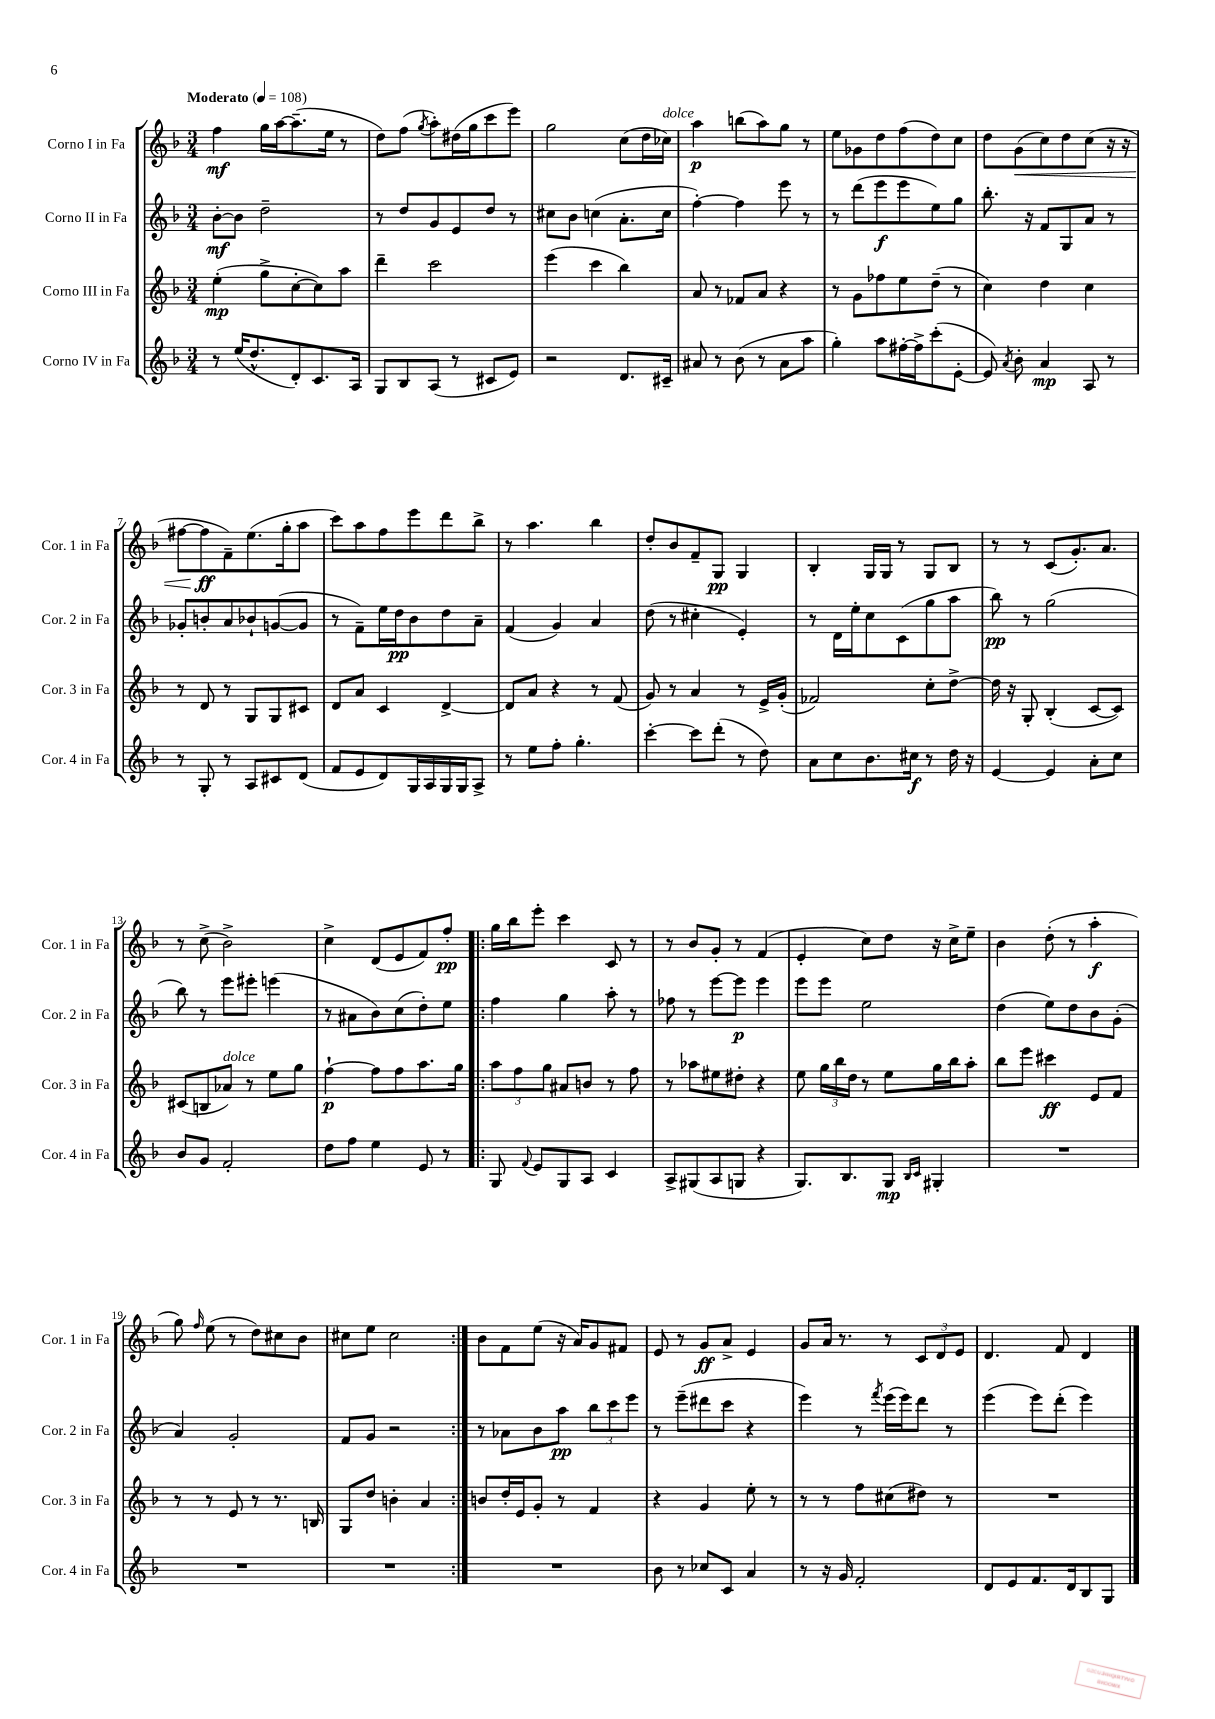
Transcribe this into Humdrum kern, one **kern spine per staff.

**kern	**dynam	**kern	**dynam	**kern	**dynam	**kern	**dynam
*part4	*part4	*part3	*part3	*part2	*part2	*part1	*part1
*staff4	*staff4	*staff3	*staff3	*staff2	*staff2	*staff1	*staff1
*I"Corno IV in Fa	*	*I"Corno III in Fa	*	*I"Corno II in Fa	*	*I"Corno I in Fa	*
*I'Cor. 4 in Fa	*	*I'Cor. 3 in Fa	*	*I'Cor. 2 in Fa	*	*I'Cor. 1 in Fa	*
*clefG2	*	*clefG2	*	*clefG2	*	*clefG2	*
*k[b-]	*	*k[b-]	*	*k[b-]	*	*k[b-]	*
*M3/4	*	*M3/4	*	*M3/4	*	*M3/4	*
*MM108	*	*MM108	*	*MM108	*	*MM108	*
=1	=1	=1	=1	=1	=1	=1	=1
!	!	!	!	!	!	!LO:TX:a:B:t=Moderato	!
8r	.	(4ee'\	mp	[8b-'\L	mf	4ff\	mf
(16ee/KL	.	.	.	8b-\J]	.	.	.
8.dd^^/	.	.	.	.	.	.	.
.	.	8gg^\L	.	2dd~\	.	16gg\LL	.
.	.	.	.	.	.	[16aa\J	.
8d'/)	.	[8cc'\	.	.	.	(8.aa~\]	.
8.c/	.	8cc\])	.	.	.	.	.
.	.	.	.	.	.	16ee\Jk	.
.	.	8aa\J	.	.	.	8r	.
16A/Jk	.	.	.	.	.	.	.
=2	=2	=2	=2	=2	=2	=2	=2
8G/L	.	4ddd~\	.	8r	.	8dd\L)	.
8B-/	.	.	.	8dd/L	.	(8ff\J	.
.	.	.	.	.	.	8qgg/	.
(8A/J	.	2ccc\	.	8g/	.	8aa'\L)	.
8r	.	.	.	8e/	.	(16dd#X\L	.
.	.	.	.	.	.	16gg\J	.
8c#X/L	.	.	.	8dd/J	.	8ccc\	.
8e/J)	.	.	.	8r	.	8eee\J)	.
=3	=3	=3	=3	=3	=3	=3	=3
2r	.	(4eee\	.	8cc#X\L	.	2gg\	.
.	.	.	.	8b-\J	.	.	.
.	.	4ccc\	.	(4ccn\	.	.	.
8.d/L	.	4bb-\)	.	8.a'\L	.	(8cc\L	.
.	.	.	.	.	.	16dd\L	.
!	!	!	!	!	!	!LO:TX:a:i:t=dolce	!
16c#X~/Jk	.	.	.	16cc\Jk	.	16cc-X\JJ)	.
=4	=4	=4	=4	=4	=4	=4	=4
8a#X/	.	8a/	.	[4ff'\)	.	4aa\	p
8r	.	8r	.	.	.	.	.
(8b-\	.	8f-X/L	.	4ff\]	.	(8bbn\L	.
8r	.	8a/J	.	.	.	8aa\)	.
8a#\L	.	4r	.	8eee\	.	8gg\J	.
8aa\J	.	.	.	8r	.	8r	.
=5	=5	=5	=5	=5	=5	=5	=5
4gg'\)	.	8r	.	8r	.	8ee\L	.
.	.	8g\L	.	(8ddd\L	.	8g-X\	.
8aa\L	.	8ff-X\	.	8eee\	f	8dd\	.
[16ff#X'\L	.	8ee\	.	8eee\	.	(8ff\	.
16ff#^\J]	.	.	.	.	.	.	.
(8ccc'\	.	(8dd~\J	.	8ee\)	.	8dd\)	.
[8e'\J	.	8r	.	8gg\J	.	8cc\J	.
=6	=6	=6	=6	=6	=6	=6	=6
8e/])	.	4cc\)	.	8.bb-'\	.	8dd\L	.
8qa/	.	.	.	.	.	.	.
!	!	!	!	!	!	!	!LO:HP:b
8b-'\	.	.	.	.	.	(8g\	<
.	.	.	.	16r	.	.	.
4a/	mp	4dd\	.	8f/L	.	8cc\)	.
.	.	.	.	8G/	.	8dd\	.
8A/	.	4cc\	.	8a/J	.	(8cc\J	.
8r	.	.	.	8r	.	16r	.
.	.	.	.	.	.	16r	.
!!LO:LB:g=z
=7	=7	=7	=7	=7	=7	=7	=7
8r	.	8r	.	8g-X'/L	.	[8ff#X\L	.
8G'/	.	8d/	.	8bn'/	.	8ff#\]	ff
8r	.	8r	.	8a/	.	8f~\)	[
8A/L	.	8G/L	.	8b-X`/	.	(8.ee\	.
8c#X/	.	8G/	.	([8gn/	.	.	.
.	.	.	.	.	.	16gg'\k	.
(8d/J	.	8c#X/J	.	8g/J]	.	8aa\J	.
=8	=8	=8	=8	=8	=8	=8	=8
8f/L	.	8d/L	.	8r	.	8ccc\L)	.
8e/	.	8a/J	.	8f~\L)	.	8aa\	.
8d/)	.	4c/	.	16ee\L	.	8ff\	.
.	.	.	.	16dd\J	pp	.	.
16G/L	.	.	.	8b-\	.	8eee\	.
16A/	.	.	.	.	.	.	.
16G/	.	[4d^/	.	8dd\	.	8ddd\	.
16G/J	.	.	.	.	.	.	.
8A^/J	.	.	.	8a~\J	.	8bb-^\J	.
=9	=9	=9	=9	=9	=9	=9	=9
8r	.	8d/L]	.	(4f/	.	8r	.
8ee\L	.	8a/J	.	.	.	4.aa\	.
8ff'\J	.	4r	.	4g/)	.	.	.
4.gg'\	.	.	.	.	.	.	.
.	.	8r	.	4a/	.	4bb-\	.
.	.	(8f/	.	.	.	.	.
=10	=10	=10	=10	=10	=10	=10	=10
[4ccc'\	.	8g/)	.	(8dd\	.	8dd'/L	.
.	.	8r	.	8r	.	8b-/	.
8ccc\L]	.	4a/	.	4cc#X'\	.	8f~/	.
(8ddd'\J	.	.	.	.	.	8G/J	pp
8r	.	8r	.	4e'/)	.	4G/	.
8dd\)	.	16e^/LL	.	.	.	.	.
.	.	(16g'/JJ	.	.	.	.	.
=11	=11	=11	=11	=11	=11	=11	=11
8a\L	.	2f-X/)	.	8r	.	4B-'/	.
8cc\	.	.	.	16d\LL	.	.	.
.	.	.	.	16ee'\J	.	.	.
8.b-\	.	.	.	8cc\	.	16G/LL	.
.	.	.	.	.	.	16G/JJ	.
.	.	.	.	(8c\	.	8r	.
16cc#X\Jk	f	.	.	.	.	.	.
8r	.	8cc'\L	.	8gg\	.	8G/L	.
16dd\	.	[8dd^\J	.	8aa\J	.	8B-/J	.
16r	.	.	.	.	.	.	.
=12	=12	=12	=12	=12	=12	=12	=12
[4e/	.	16dd\]	.	8bb-\)	pp	8r	.
.	.	16r	.	.	.	.	.
.	.	8G'/	.	8r	.	8r	.
4e/]	.	(4B-'/	.	(2gg\	.	(8c/L	.
.	.	.	.	.	.	8.g'/)	.
8a'\L	.	[8c/L	.	.	.	.	.
.	.	.	.	.	.	8.a/J	.
8cc\J	.	8c/J])	.	.	.	.	.
!!LO:LB:g=z
=13	=13	=13	=13	=13	=13	=13	=13
8b-/L	.	(8c#X/L	.	8bb-\)	.	8r	.
8g/J	.	8Bn/	.	8r	.	(8cc^\	.
!	!	!LO:TX:a:i:t=dolce	!	!	!	!	!
2f'/	.	8a-X/J)	.	8eee\L	.	2b-^\)	.
.	.	8r	.	8eee#X'\J	.	.	.
.	.	8ee\L	.	(4eeen\	.	.	.
.	.	8gg\J	.	.	.	.	.
=14	=14	=14	=14	=14	=14	=14	=14
8dd\L	.	[4ff`\	p	8r	.	4cc^\	.
8ff\J	.	.	.	8a#X\L	.	.	.
4ee\	.	8ff\L]	.	8b-\)	.	(8d/L	.
.	.	8ff\	.	(8cc\	.	8e/	.
8e/	.	8.aa\	.	8dd'\)	.	8f/)	.
8r	.	.	.	8ee\J	.	8ff'/J	pp
.	.	16gg\Jk	.	.	.	.	.
=15!|:	=15!|:	=15!|:	=15!|:	=15!|:	=15!|:	=15!|:	=15!|:
8G/	.	12aa\L	.	4ff\	.	16gg\LL	.
.	.	.	.	.	.	16bb-\J	.
.	.	12ff\	.	.	.	.	.
8qqf/	.	.	.	.	.	.	.
8e/L	.	.	.	.	.	8eee'\J	.
.	.	12gg\J	.	.	.	.	.
8G/	.	8a#X/L	.	4gg\	.	4ccc\	.
8A/J	.	8bn/J	.	.	.	.	.
4c/	.	8r	.	8aa'\	.	8c/	.
.	.	8ff\	.	8r	.	8r	.
=16	=16	=16	=16	=16	=16	=16	=16
8A^/L	.	8r	.	8ff-X\	.	8r	.
(8G#X/	.	8aa-X\L	.	8r	.	8b-/L	.
8A/	.	8ee#X\	.	[8eee\L	.	8g'/J	.
8Gn/J	.	8dd#X'\J	.	8eee\J]	p	8r	.
4r	.	4r	.	4eee\	.	(4f/	.
=17	=17	=17	=17	=17	=17	=17	=17
8.G/L)	.	8ee\	.	8eee\L	.	4e'/	.
.	.	24gg\LL	.	8eee\J	.	.	.
.	.	24bb-\	.	.	.	.	.
8.B-/	.	.	.	.	.	.	.
.	.	24dd\JJ	.	.	.	.	.
.	.	8r	.	2ee\	.	8cc\L)	.
8G/J	mp	8ee\L	.	.	.	8dd\J	.
16qqB-/LL	.	.	.	.	.	.	.
16qqc/JJ	.	.	.	.	.	.	.
4G#X'/	.	16gg\L	.	.	.	16r	.
.	.	16bb-\J	.	.	.	16cc^\KL	.
.	.	8aa'\J	.	.	.	8ee~\J	.
=18	=18	=18	=18	=18	=18	=18	=18
2.r	.	8bb-\L	.	(4dd\	.	4b-\	.
.	.	8eee\J	.	.	.	.	.
.	.	4ccc#X\	ff	8ee\L)	.	(8dd'\	.
.	.	.	.	8dd\	.	8r	.
.	.	8e/L	.	8b-\	.	4aa'\	f
.	.	8f/J	.	(8g'\J	.	.	.
!!LO:LB:g=z
=19	=19	=19	=19	=19	=19	=19	=19
2.r	.	8r	.	4a/)	.	8gg\)	.
.	.	.	.	.	.	16qqff/	.
.	.	8r	.	.	.	(8ee\	.
.	.	8e/	.	2g'/	.	8r	.
.	.	8r	.	.	.	8dd\L)	.
.	.	8.r	.	.	.	8cc#X\	.
.	.	.	.	.	.	8b-\J	.
.	.	16Bn/	.	.	.	.	.
=20	=20	=20	=20	=20	=20	=20	=20
2.r	.	8G/L	.	8f/L	.	8cc#X\L	.
.	.	8dd/J	.	8g/J	.	8ee\J	.
.	.	4bn'\	.	2r	.	2cc#\	.
.	.	4a/	.	.	.	.	.
=21:|!	=21:|!	=21:|!	=21:|!	=21:|!	=21:|!	=21:|!	=21:|!
2.r	.	8bn/L	.	8r	.	8b-\L	.
.	.	16dd'/L	.	8a-X\L	.	8f\	.
.	.	16e/J	.	.	.	.	.
.	.	8g'/J	.	8b-\	.	(8ee\J	.
.	.	8r	.	8aa\J	pp	16r	.
.	.	.	.	.	.	16a/KL)	.
.	.	4f/	.	12bb-\L	.	8g/	.
.	.	.	.	12ccc\	.	.	.
.	.	.	.	.	.	8f#X/J	.
.	.	.	.	12eee\J	.	.	.
=22	=22	=22	=22	=22	=22	=22	=22
8b-\	.	4r	.	8r	.	8e/	.
8r	.	.	.	(8eee~\L	.	8r	.
8cc-X/L	.	4g/	.	8ddd#X\	.	8g/L	ff
8c/J	.	.	.	8ccc\J	.	8a^/J	.
4a/	.	8ee'\	.	4r	.	4e/	.
.	.	8r	.	.	.	.	.
=23	=23	=23	=23	=23	=23	=23	=23
8r	.	8r	.	4eee\)	.	8g/L	.
16r	.	8r	.	.	.	16a/Jk	.
16g/	.	.	.	.	.	8.r	.
2f'/	.	8ff\L	.	8r	.	.	.
.	.	.	.	8qfff/	.	.	.
.	.	(8cc#X\	.	(16eee\LL	.	8r	.
.	.	.	.	16eee\J)	.	.	.
.	.	8dd#X\J)	.	8ddd\J	.	12c/L	.
.	.	.	.	.	.	12d/	.
.	.	8r	.	8r	.	.	.
.	.	.	.	.	.	12e/J	.
=24	=24	=24	=24	=24	=24	=24	=24
8d/L	.	2.r	.	(4eee\	.	4.d/	.
8e/	.	.	.	.	.	.	.
8.f/	.	.	.	8eee\L)	.	.	.
.	.	.	.	(8ddd'\J	.	8f/	.
16d/k	.	.	.	.	.	.	.
8B-/	.	.	.	4eee\)	.	4d/	.
8G/J	.	.	.	.	.	.	.
==	==	==	==	==	==	==	==
*-	*-	*-	*-	*-	*-	*-	*-
